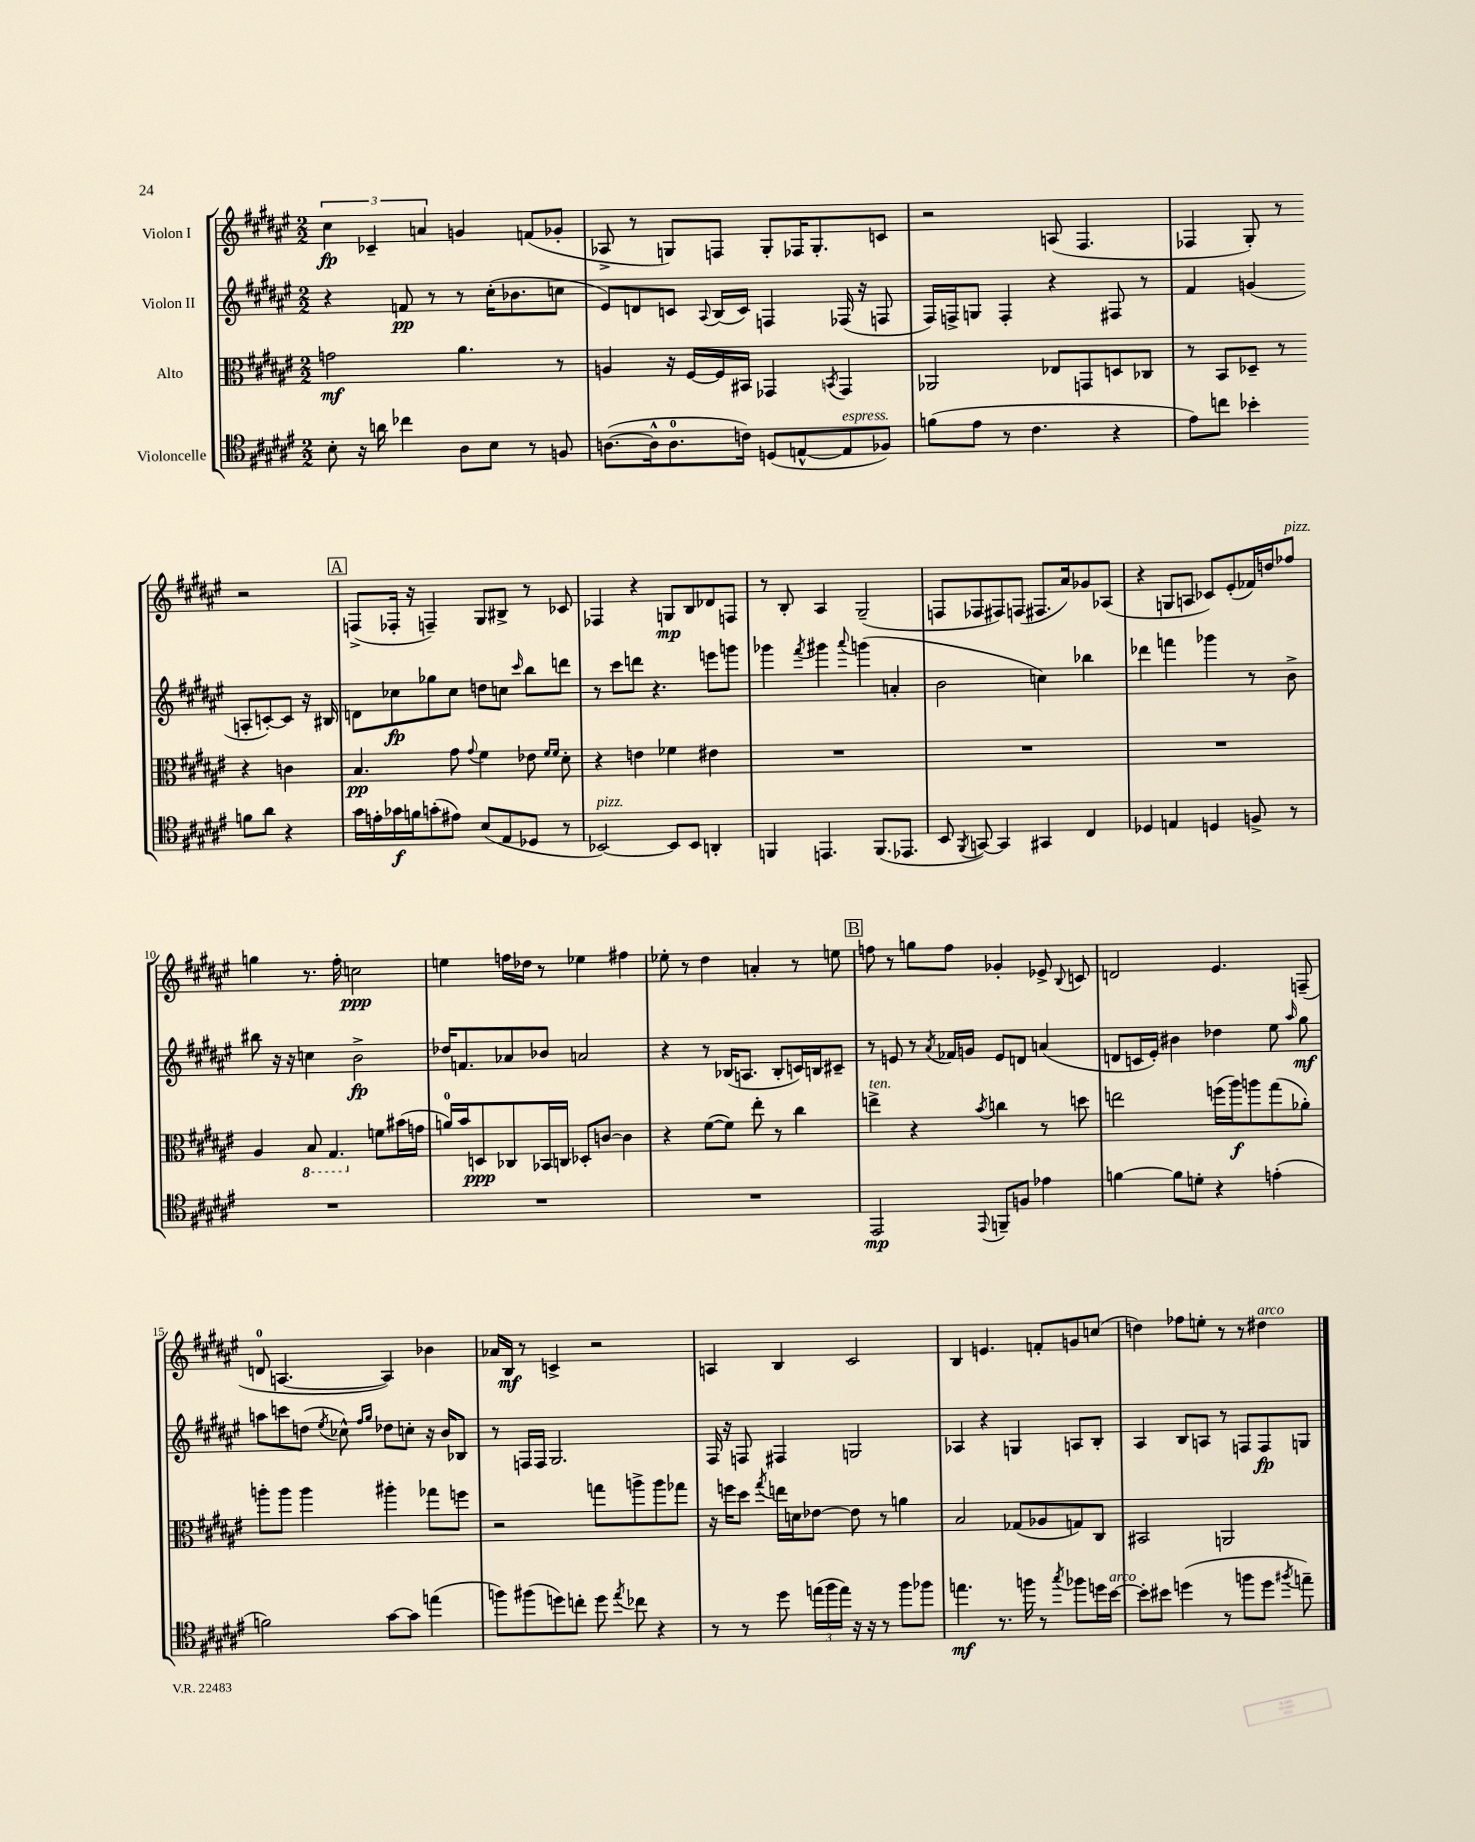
<<
\new StaffGroup <<
\new Staff = "s0" \with { instrumentName = "Violon I" } {
    \clef treble \key fis \major \numericTimeSignature \time 2/2
    \autoBeamOff \tuplet 3/2 { cis''4\fp ces'4-- a'4 } g'4 f'8[( ges'8]-. |
    aes8-> r8 g8[) f8] g8[-. fes16 g8.-. c'8] |
    r2 a8( fis4. |
    fes4 gis8-.) r8 r2 |
    \mark \markup { \box "A" } f8[->( fes16]-. r16 f4--) gis8[ bis8]-> r8 ces'8 |
    fes4 r4 g8[\mp b8 des'8 f8] |
    r8 b8-. ais4 gis2--( |
    f8[ fes8 fis8) f8]( fis8.[ ais'16) ges'8 aes8]( |
    r4 g8[ a8] ces'8[) eis'8-.( fes'16) d''16 fes''8]^\markup { \italic "pizz." } |
    g''4 r8. fis''16-. c''2\ppp |
    e''4 f''16[ des''16] r8 ees''4 fis''4 |
    ees''8-. r8 dis''4 a'4-. r8 e''8 |
    \mark \markup { \box "B" } f''8 r8 g''8[ f''8] ges'4-. ees'8-> \appoggiatura { b8 } c'8 |
    d'2 eis'4. f8--( |
    d'8-0 a4.~ a4) bes'4 |
    aes'16[ b16]\mf r8 c'4-> r2 |
    a4 b4 cis'2 |
    b4 e'4. f'8[-. g'8 c''8]( |
    d''4) fes''8[ e''8]-. r8 r8 dis''4^\markup { \italic "arco" } \bar "|." |
}
\new Staff = "s1" \with { instrumentName = "Violon II" } {
    \clef treble \key fis \major \numericTimeSignature \time 2/2
    \autoBeamOff r4 f'8\pp r8 r8 cis''16[-.( bes'8. c''8] |
    eis'8[) d'8 c'8] \appoggiatura { ais8 } b16[( c'16]) f4 fes16( r16 f8 |
    fis16[) f16-> g8] f4-. r4 fis8 r8 |
    fis'4 g'4( a8[-. c'8~-.) c'8] r16 bis16 |
    \mark \markup { \box "A" } d'8[ ces''8\fp ges''8 ces''8] d''8[ c''8] \grace { cis'''16 } b''8[ d'''8] |
    r8 cis'''8[ d'''8] r4. e'''8[ g'''8] |
    ges'''4 \acciaccatura { fis'''8 } gis'''4 \appoggiatura { ais'''8 } g'''4( a'4-. |
    b'2 c''4) bes''4 |
    des'''4 f'''4 ges'''4 r8 b'8-> |
    bis''8 r16 r16 c''4 b'2->\fp |
    des''16[ f'8. aes'8 bes'8] a'2 |
    r4 r8 bes16[( a8.] bes8[-. c'16) b16 cis'8]-- |
    \mark \markup { \box "B" } r8 e'8 r8 \acciaccatura { ais'8 } fes'16[ g'16] e'8[ d'8] a'4( |
    d'8[ c'16 eis'16]-.) bis'4 des''4 eis''8 \grace { ais''16 } gis''8\mf |
    a''8[ c'''8 d''8]( \acciaccatura { eis''8 } ces''8-^) \grace { fis''16[ gis''16] } des''8[ c''8]-. r16 b'16[ bes8] |
    r8 f16[ f16] gis2. |
    fis16 r16 f8 fis4 g2 |
    aes4 r4 g4 a8[ b8]-. |
    ais4 b8[ a8] r8 f8[ f8\fp g8] \bar "|." |
}
\new Staff = "s2" \with { instrumentName = "Alto" } {
    \clef alto \key fis \major \numericTimeSignature \time 2/2
    \autoBeamOff g'2\mf ais'4. r8 |
    a4 r16 fis16[~ fis16 bis,16] ges,4 \acciaccatura { b,8 } ges,4 |
    aes,2 ees8[ g,8 d8 ces8] |
    r8 b,8[ des8]-- r8 r4 c'4 |
    \mark \markup { \box "A" } b4.\pp gis'8 \appoggiatura { gis'8 } fis'4 ees'8 \grace { fis'16[ fis'16] } dis'8-. |
    r4 e'4 fes'4 eis'4 |
    R1 |
    R1 |
    R1 |
    ais4 \ottava #-1 b,8 gis,4. \ottava #0 f'8[ bis'16( g'16] |
    a'16[-0) b'16 d8\ppp ces8 bes,16 c16] des8[-. c'8]~ c'4 |
    r4 fis'8[~( fis'8]) eis''8-. r8 cis''4 |
    \mark \markup { \box "B" } e''4->^\markup { \italic "ten." } r4 \acciaccatura { b'8 } c''4 r8 d''8 |
    e''2 f''16[( ais''16\f) a''8 gis''8( aes'8]-.) |
    a''8[-. a''8] a''4 ais''4-. ges''8[ f''8] |
    r2 g''8[ a''8-> a''8 ges''8] |
    r16 f''16[ dis''8] \acciaccatura { gis''8 } e''16[ d'16 ees'8]~ ees'8 r8 a'4 |
    b2 ges8[( aes8 g8) cis8] |
    bis,2 a,2 \bar "|." |
}
\new Staff = "s3" \with { instrumentName = "Violoncelle" } {
    \clef tenor \key fis \major \numericTimeSignature \time 2/2
    \autoBeamOff b8-. r16 a'16 ces''4 ais8[ b8] r8 f8 |
    a8.[~( a16-^ a8.-0 c'16]) d8[( e8~-^ e8^\markup { \italic "espress." } fes8]) |
    f'8[( eis'8] r8 cis'4. r4 |
    eis'8[) c''8] bes'4-. f'8[ ais'8] r4 |
    \mark \markup { \box "A" } gis'16[ e'16-. ges'16\f f'16 g'8-.( eis'8]) b8[( eis8 des8] r8 |
    bes,2~^\markup { \italic "pizz." }) bes,8[ bes,8] a,4-. |
    f,4 e,4. f,8.[( ees,8.] |
    b,8 \acciaccatura { fis,8 } g,8~) g,4 gis,4 cis4 |
    des4 e4 d4 f8-> r8 |
    R1 |
    R1 |
    R1 |
    \mark \markup { \box "B" } eis,2\mp \appoggiatura { eis,8 } f,8[-- f8] ees'4 |
    f'4~ f'8[ d'8]-. r4 e'4-.( |
    f'2) gis'8[~ gis'8] e''4( |
    f''8[) fis''8( d''8) c''8]-. d''8 \acciaccatura { eis''8 } ces''8 r4 |
    r8 r8 dis''8 \tuplet 3/2 { e''16[( fis''16 e''16]) } r16 r16 r8 fis''8[ fes''8] |
    e''4.\mf r8. f''16 r8 \acciaccatura { gis''8 } fes''8[ d''16 b'16]~^\markup { \italic "arco" } |
    b'8[-. bis'8] d''4( r8 f''8[ d''8] \acciaccatura { fis''8 } e''8--) \bar "|." |
}
>>
>>
